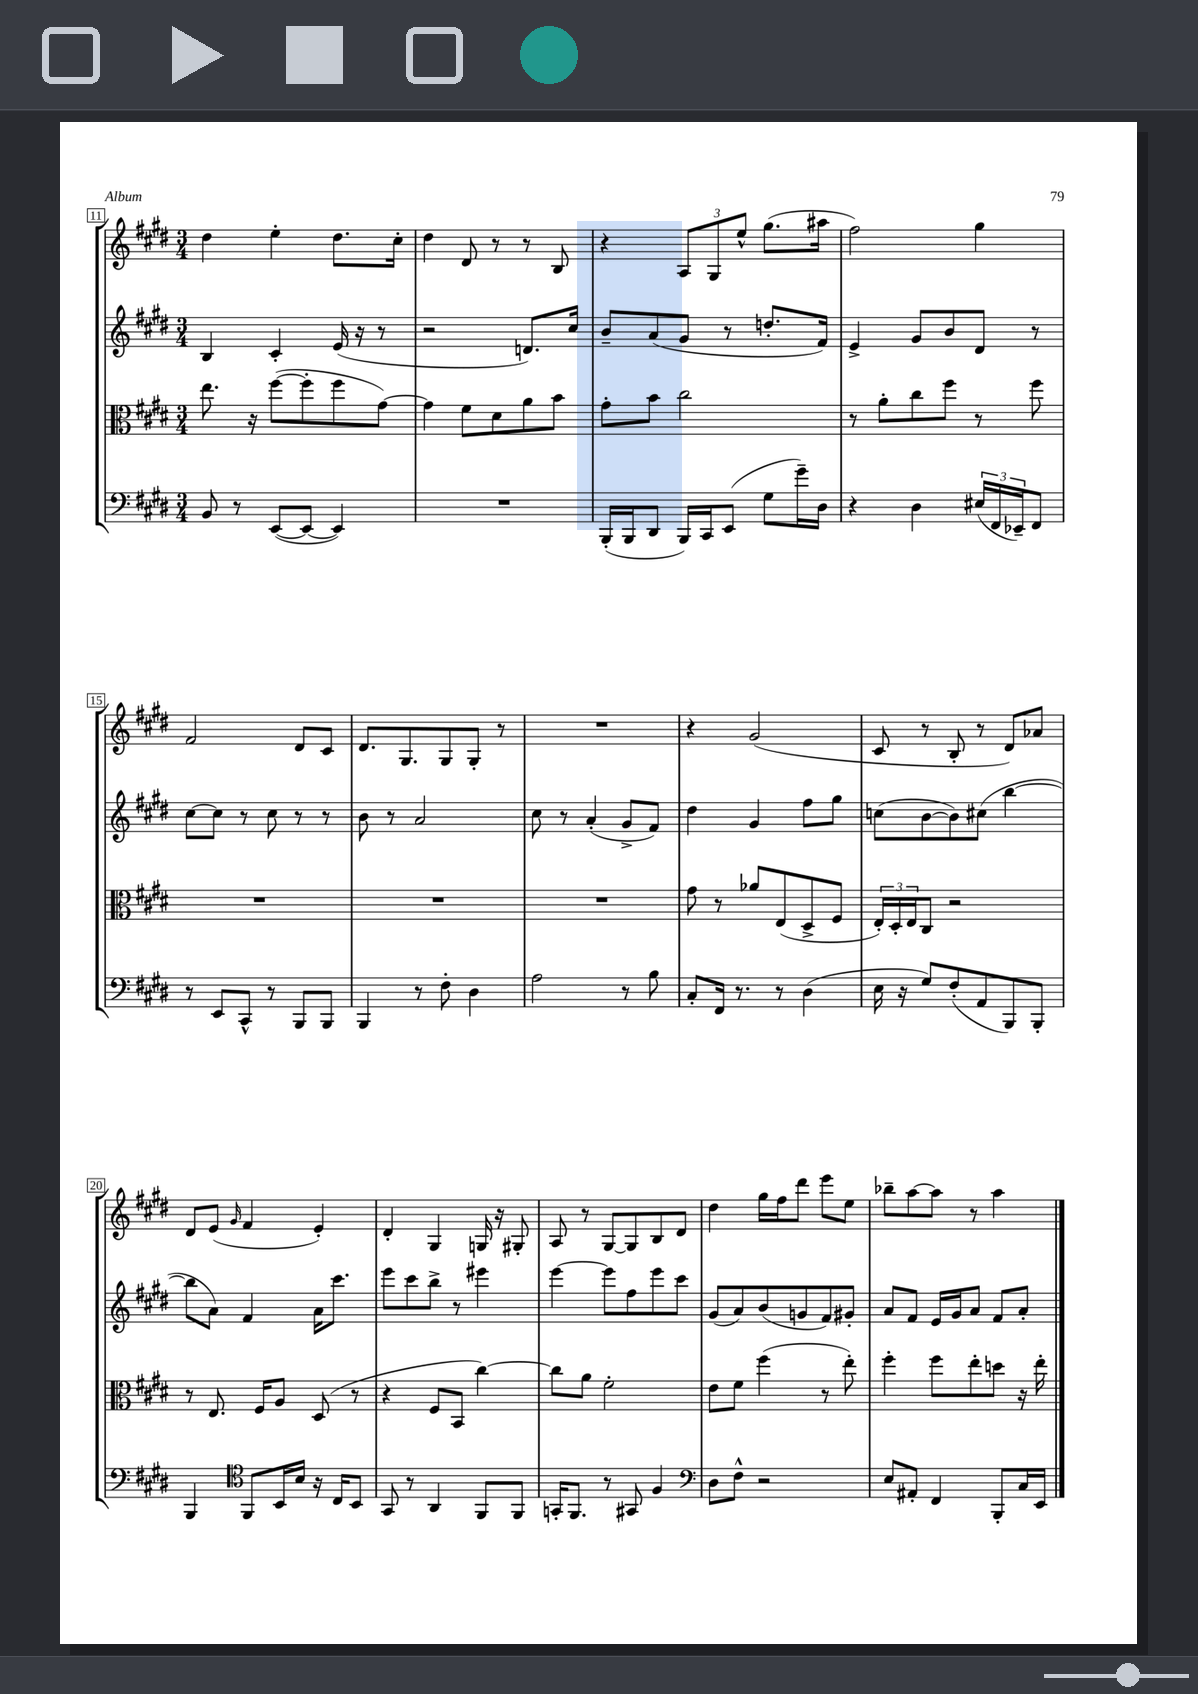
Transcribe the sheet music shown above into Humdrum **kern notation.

**kern	**kern	**kern	**kern
*staff4	*staff3	*staff2	*staff1
*clefF4	*clefC3	*clefG2	*clefG2
*k[f#c#g#d#]	*k[f#c#g#d#]	*k[f#c#g#d#]	*k[f#c#g#d#]
*M3/4	*M3/4	*M3/4	*M3/4
8BB	8.ee	4B	4dd#
8r	.	.	.
.	16r	.	.
([8EE	([8ff#	4c#'	4ee'
8EE_	8ff#']	.	.
4EE])	8ff#	(16e	8.dd#
.	.	16r	.
.	[8g#)	8r	.
.	.	.	16cc#'
=	=	=	=
2.r	4g#]	2r	4dd#
.	8f#	.	8d#
.	8d#	.	8r
.	8a	8.d)	8r
.	8b	.	8B
.	.	16cc#	.
=	=	=	=
(16BBB'	8g#'	8b~	4r
16BBB	.	.	.
8DD#	8b	(8a	.
16BBB)	2cc#	8g#	12A
16CC#	.	.	.
.	.	.	12G#
(8EE	.	8r	.
.	.	.	12ee^^
8G#	.	8.dd'	(8.gg#
16g#~)	.	.	.
16D#	.	16f#)	16aa#
=	=	=	=
4r	8r	4e^	2ff#)
.	8a'	.	.
4D#	8cc#	8g#	.
.	8ff#	8b	.
(24E#	8r	8d#	4gg#
24FF#	.	.	.
24EE-~)	.	.	.
8FF#	8ff#	8r	.
=	=	=	=
8r	2.r	[8cc#	2f#
8EE	.	8cc#]	.
8CC#^^	.	8r	.
8r	.	8cc#	.
8BBB	.	8r	8d#
8BBB	.	8r	8c#
=	=	=	=
4BBB	2.r	8b	8.d#
.	.	8r	.
.	.	.	8.G#
8r	.	2a	.
8F#'	.	.	8G#
4D#	.	.	8G#'
.	.	.	8r
=	=	=	=
2A	2.r	8cc#	2.r
.	.	8r	.
.	.	(4a'	.
8r	.	8g#^	.
8B	.	8f#)	.
=	=	=	=
8C#'	8g#	4dd#	4r
16FF#	8r	.	.
8.r	.	.	.
.	8a-	4g#	(2g#
8r	(8E	.	.
(4D#	8D#^	8ff#	.
.	8F#	8gg#	.
=	=	=	=
16E	24E')	(8cc	8c#
.	24D#'	.	.
16r	.	.	.
.	24E	.	.
8G#)	8C#	[8b	8r
(8F#'	2r	8b])	8B'
8AA	.	(8cc#	8r
8BBB)	.	[4bb	8d#)
8BBB'	.	.	8a-
=	=	=	=
4BBB	8r	8bb]	8d#
.	8.E	8a)	(8e
*clefC4	*	*	*
.	.	.	16qqg#
8FF#	.	4f#	4f#
.	16F#	.	.
16BB	8A	.	.
16B	.	.	.
16r	(8D#	16a	4e')
16C#	.	8.ccc#	.
8BB	8r	.	.
=	=	=	=
8GG#	4r	8eee	4d#'
8r	.	8ccc#	.
4AA	8F#	8bb^	4G#
.	8BB	8r	.
8FF#	[4cc#)	4eee#	16G
.	.	.	16r
8FF#	.	.	8G#'
=	=	=	=
16GG'	8cc#]	[4eee	8A
8.FF#	.	.	.
.	8a	.	8r
8r	2f#'	8eee]	[8G#
8GG#	.	8ff#	8G#]
4F#	.	8eee	8B
.	.	8ccc#	8d#
=	=	=	=
*clefF4	*	*	*
8D#	8e	(8g#	4dd#
8F#^^	8f#	8a)	.
2r	(4ff#	(8b	16gg#
.	.	.	16ff#
.	.	8g	8ddd#
.	8r	8f#)	8eee
.	8ee')	8g#'	8ee
=	=	=	=
8E	4ff#'	8a	8bb-~
8AA#'	.	8f#	[8aa
4FF#	8ff#	16e	8aa]
.	.	16g#	.
.	8ee'	8a	8r
8BBB'	8dd	8f#	4aa
16C#	16r	8a'	.
16EE	16ee'	.	.
==	==	==	==
*-	*-	*-	*-
